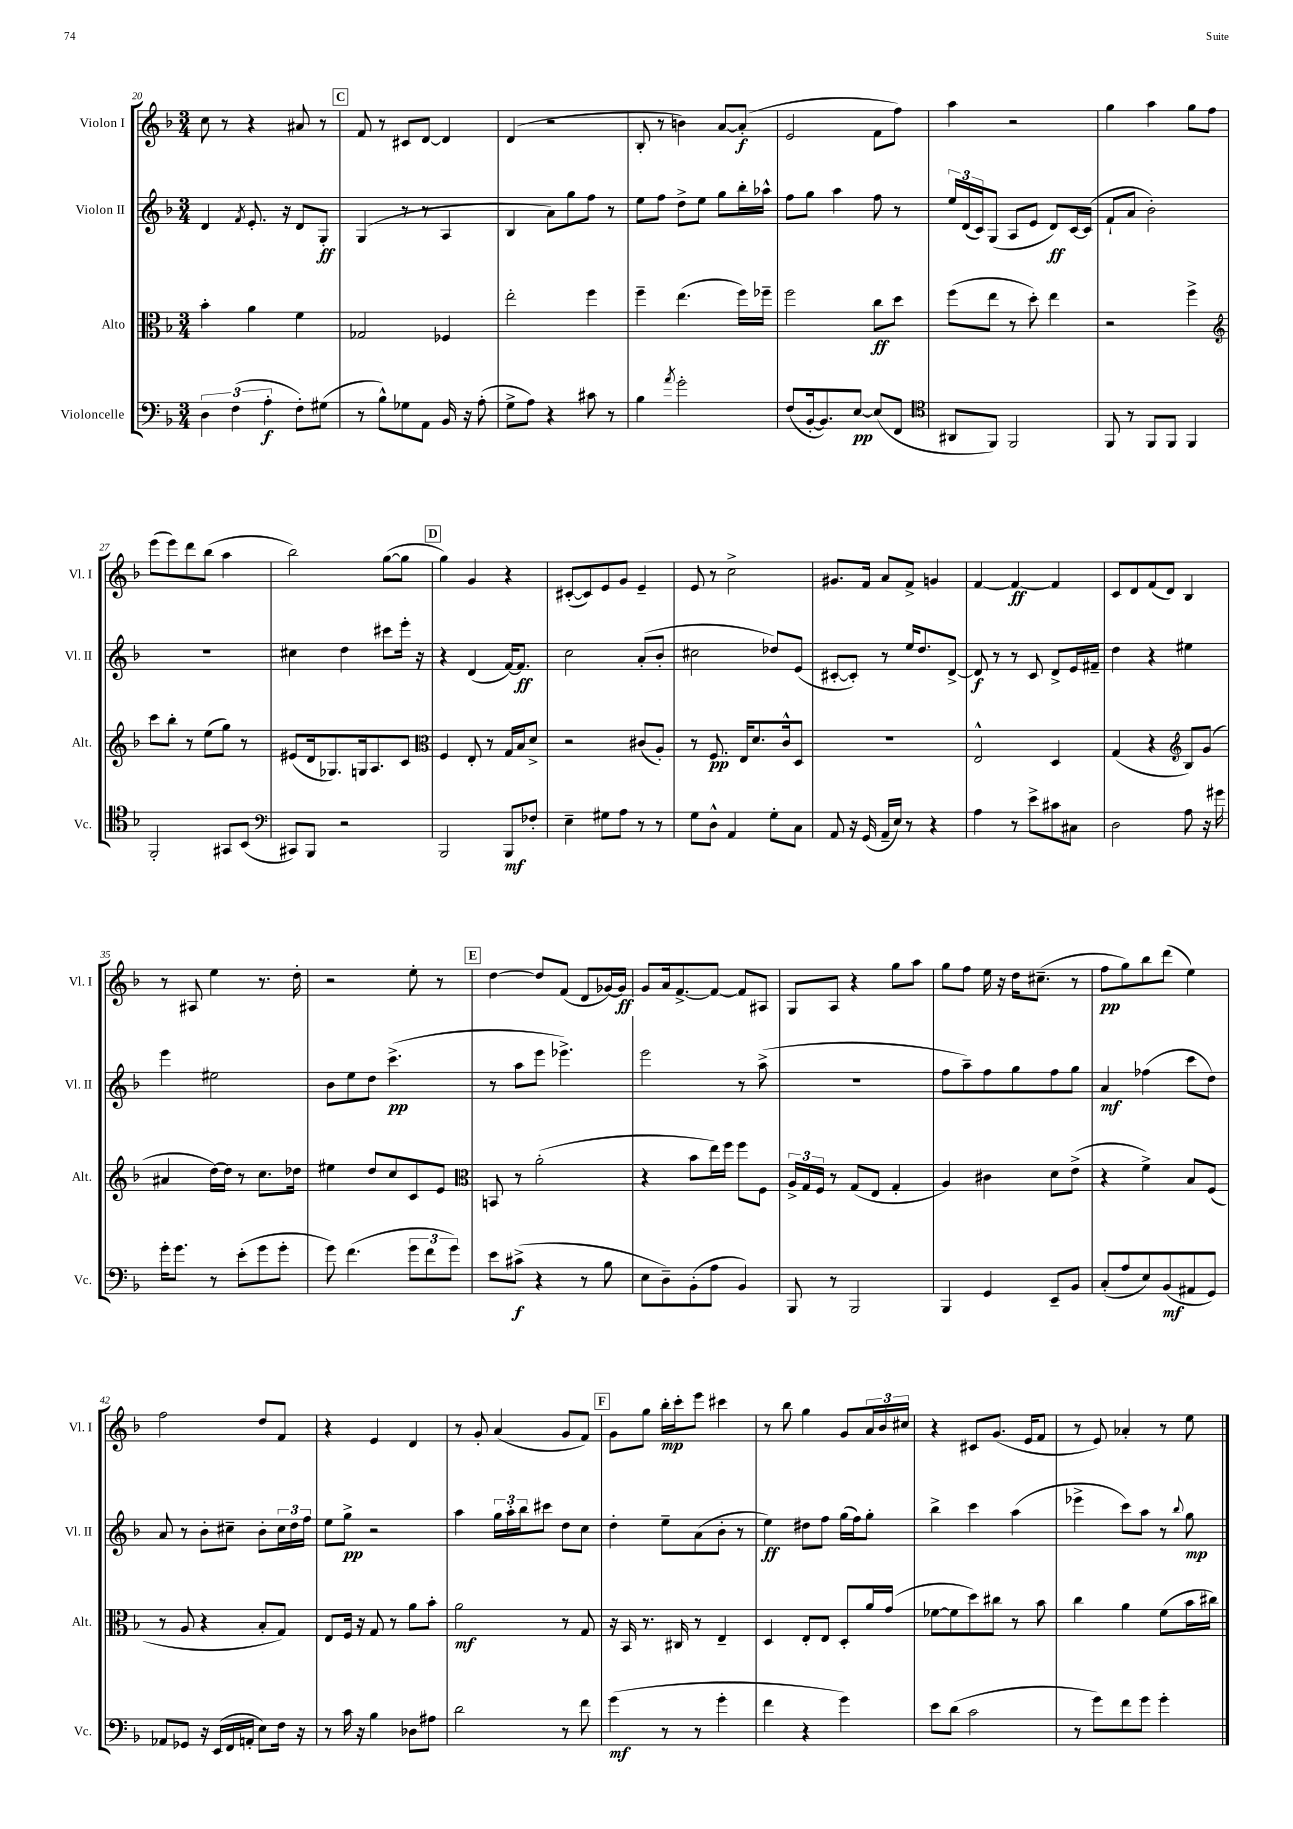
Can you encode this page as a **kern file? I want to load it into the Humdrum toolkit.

**kern	**kern	**kern	**kern
*staff4	*staff3	*staff2	*staff1
*clefF4	*clefC3	*clefG2	*clefG2
*k[b-]	*k[b-]	*k[b-]	*k[b-]
*M3/4	*M3/4	*M3/4	*M3/4
6D	4b-'	4d	8cc
.	.	.	8r
(6F	.	.	.
.	.	8qf	.
.	4a	8.e'	4r
6A'	.	.	.
.	.	16r	.
8F')	4f	8d	8a#
(8G#	.	8G'	8r
=	=	=	=
8r	2G-	(4G	8f
8B-^^)	.	.	8r
8G-	.	8r	8c#
8AA	.	8r	[8d
16BB-	4F-	4A	4d]
16r	.	.	.
(8A'	.	.	.
=	=	=	=
8G^	2ee'	4B-	(4d
8A)	.	.	.
4r	.	8a)	2r
.	.	8gg	.
8c#	4ff	8ff	.
8r	.	8r	.
=	=	=	=
4B-	4ff~	8ee	8B-'
.	.	8ff	8r
8qa	.	.	.
2g'	(4.ee	8dd^	4b)
.	.	8ee	.
.	.	8gg	[8a
.	16ff)	16bb-'	(8a']
.	16ff-~	16aa-^^	.
=	=	=	=
(8F	2ff	8ff	2e
[16BB-'	.	8gg	.
8.BB-])	.	.	.
.	.	4aa	.
[8E	.	.	.
(8E]	8cc	8ff	8f
8FF	8dd	8r	8ff)
=	=	=	=
*clefC4	*	*	*
8AA#	(8ff	24ee	4aa
.	.	(24d	.
.	.	24c)	.
8FF)	8ee	(8G	.
2FF	8r	8A	2r
.	8dd')	8e	.
.	4ee	8d)	.
.	.	[16c	.
.	.	(16c]	.
=	=	=	=
8FF	2r	8f`	4gg
8r	.	8a	.
8FF	.	2b-')	4aa
8FF	.	.	.
4FF	4ff^	.	8gg
.	.	.	8ff
=	=	=	=
*	*clefG2	*	*
2FF'	8ccc	2.r	(8eee
.	8bb-'	.	8eee)
.	8r	.	8ddd
.	(8ee	.	(8bb-
8GG#	8gg)	.	4aa
(8BB-	8r	.	.
=	=	=	=
*clefF4	*	*	*
8CC#)	(8e#	4cc#	2bb-)
8BBB-	16d	.	.
.	8.G-)	.	.
2r	.	4dd	.
.	16G	.	.
.	8.A	.	.
.	.	8ccc#	([8gg
.	8c	16eee'	8gg]
.	.	16r	.
=	=	=	=
*	*clefC3	*	*
2BBB-	4F	4r	4gg)
.	8E'	(4d	4g
.	8r	.	.
8BBB-	16G	[16f)	4r
.	16B-	8.f]	.
8F-'	8d^	.	.
=	=	=	=
4E~	2r	2cc	([8c#'
.	.	.	8c#])
8G#	.	.	8e
8A	.	.	8g
8r	(8c#	(8a'	4e~
8r	8A')	8b-'	.
=	=	=	=
8G	8r	2cc#	8e
8D^^	8.F	.	8r
4AA	.	.	2cc^
.	16E	.	.
.	8.d	.	.
8G'	.	8dd-)	.
.	16c^^	.	.
8C	8D	(8e	.
=	=	=	=
8AA	2.r	[8c#'	8.g#
16r	.	8c#'])	.
(16GG	.	.	16f
16AA~	.	8r	8a
16E)	.	.	.
8r	.	16ee	8f^
.	.	8.dd	.
4r	.	.	4g
.	.	[8d^	.
=	=	=	=
4A	2E^^	8d]	[4f
.	.	8r	.
8r	.	8r	4f_
8e^	.	8c	.
8c#	4D	8d^	4f]
8C#	.	16e	.
.	.	16f#~	.
=	=	=	=
2D	(4G	4dd	8c
.	.	.	8d
.	4r	4r	(8f
.	.	.	8d)
*	*clefG2	*	*
8A	8B-)	4ee#	4B-
16r	(8g	.	.
16g#	.	.	.
=	=	=	=
16g'	4a#	4eee	8r
8.g	.	.	.
.	.	.	8A#
8r	[16dd)	2ee#	4ee
.	16dd]	.	.
(8e'	8r	.	.
8g	8.cc	.	8.r
8g'	.	.	.
.	16dd-	.	16dd'
=	=	=	=
8g)	4ee#	8b-	2r
(4.f	.	8ee	.
.	8dd	8dd	.
.	8cc	(4.ccc^	.
12g	8c	.	8ee'
12f	.	.	.
.	8e	.	8r
12g)	.	.	.
=	=	=	=
*	*clefC3	*	*
8e	8BB	8r	[4dd
(8c#^	8r	8aa	.
4r	(2a'	8eee	8dd]
.	.	4.eee-^)	(8f
8r	.	.	8d
8B-	.	.	[16g-)
.	.	.	16g-]
=	=	=	=
8E	4r	2eee	8g
8D~)	.	.	16a
.	.	.	[8.f^
(8BB-'	8b-	.	.
8A	16ee)	.	8f_
.	16ff	.	.
4BB-)	8ff	8r	8f]
.	8F	(8aa^	8A#
=	=	=	=
8BBB-	24A^	2.r	8G
.	24G	.	.
.	24F	.	.
8r	8r	.	8A
2BBB-	(8G	.	4r
.	8E	.	.
.	4G'	.	8gg
.	.	.	8aa
=	=	=	=
4BBB-	4A)	8ff	8gg
.	.	8aa~)	8ff
4GG	4c#	8ff	16ee
.	.	.	16r
.	.	8gg	16dd
.	.	.	(8.cc#~
8EE~	8d	8ff	.
8BB-	(8e^	8gg	8r
=	=	=	=
(8C'	4r	4a	8ff
8A	.	.	8gg)
8E)	4f^)	(4ff-	8bb-
(8BB-	.	.	(8ddd
8AA#	8B-	8ccc	4ee)
8GG)	(8F	8dd)	.
=	=	=	=
8AA-	8r	8a	2ff
8GG-	8A	8r	.
16r	4r	8b-'	.
(16EE	.	.	.
16FF	.	8cc#~	.
16AA'	.	.	.
8E)	8B-'	8b-'	8dd
16F	8G)	24cc#	8f
.	.	24dd	.
16r	.	.	.
.	.	24ff	.
=	=	=	=
8r	8E	8ee	4r
16c	16F	8gg^	.
16r	16r	.	.
4B-	8G	2r	4e
.	8r	.	.
8D-	8a	.	4d
8A#	8b-'	.	.
=	=	=	=
2d	2a	4aa	8r
.	.	.	8g'
.	.	24gg	(4a
.	.	24aa'	.
.	.	24bb-	.
.	.	8ccc#	.
8r	8r	8dd	8g
8f	8G	8cc	8f)
=	=	=	=
(4g	16r	4dd'	8g
.	16BB-	.	.
.	8.r	.	8gg
8r	.	8ee~	16bb-'
.	16C#	.	16ccc'
8r	8r	(8a	8eee
4g'	4E~	8b-'	4ccc#
.	.	8r	.
=	=	=	=
4f	4D	4ee)	8r
.	.	.	8bb-
4r	8E'	8dd#	4gg
.	8E	8ff	.
4g)	8D'	(16gg	8g
.	.	16ff)	.
.	16a	8gg'	24a
.	.	.	24b-
.	(16g	.	.
.	.	.	24cc#
=	=	=	=
8e	[8f-	4bb-^	4r
(8d	8f-]	.	.
2c	8dd)	4ccc	8c#
.	8cc#	.	(8.g
.	8r	(4aa	.
.	.	.	16e
.	8b-	.	8f
=	=	=	=
8r	4cc	4eee-^	8r
8g)	.	.	8e)
8f	4a	8ccc)	4a-'
8g	.	8aa	.
4g'	(8f	8r	8r
.	.	8qqbb-	.
.	16b-	8gg	8ee
.	16cc#)	.	.
==	==	==	==
*-	*-	*-	*-
